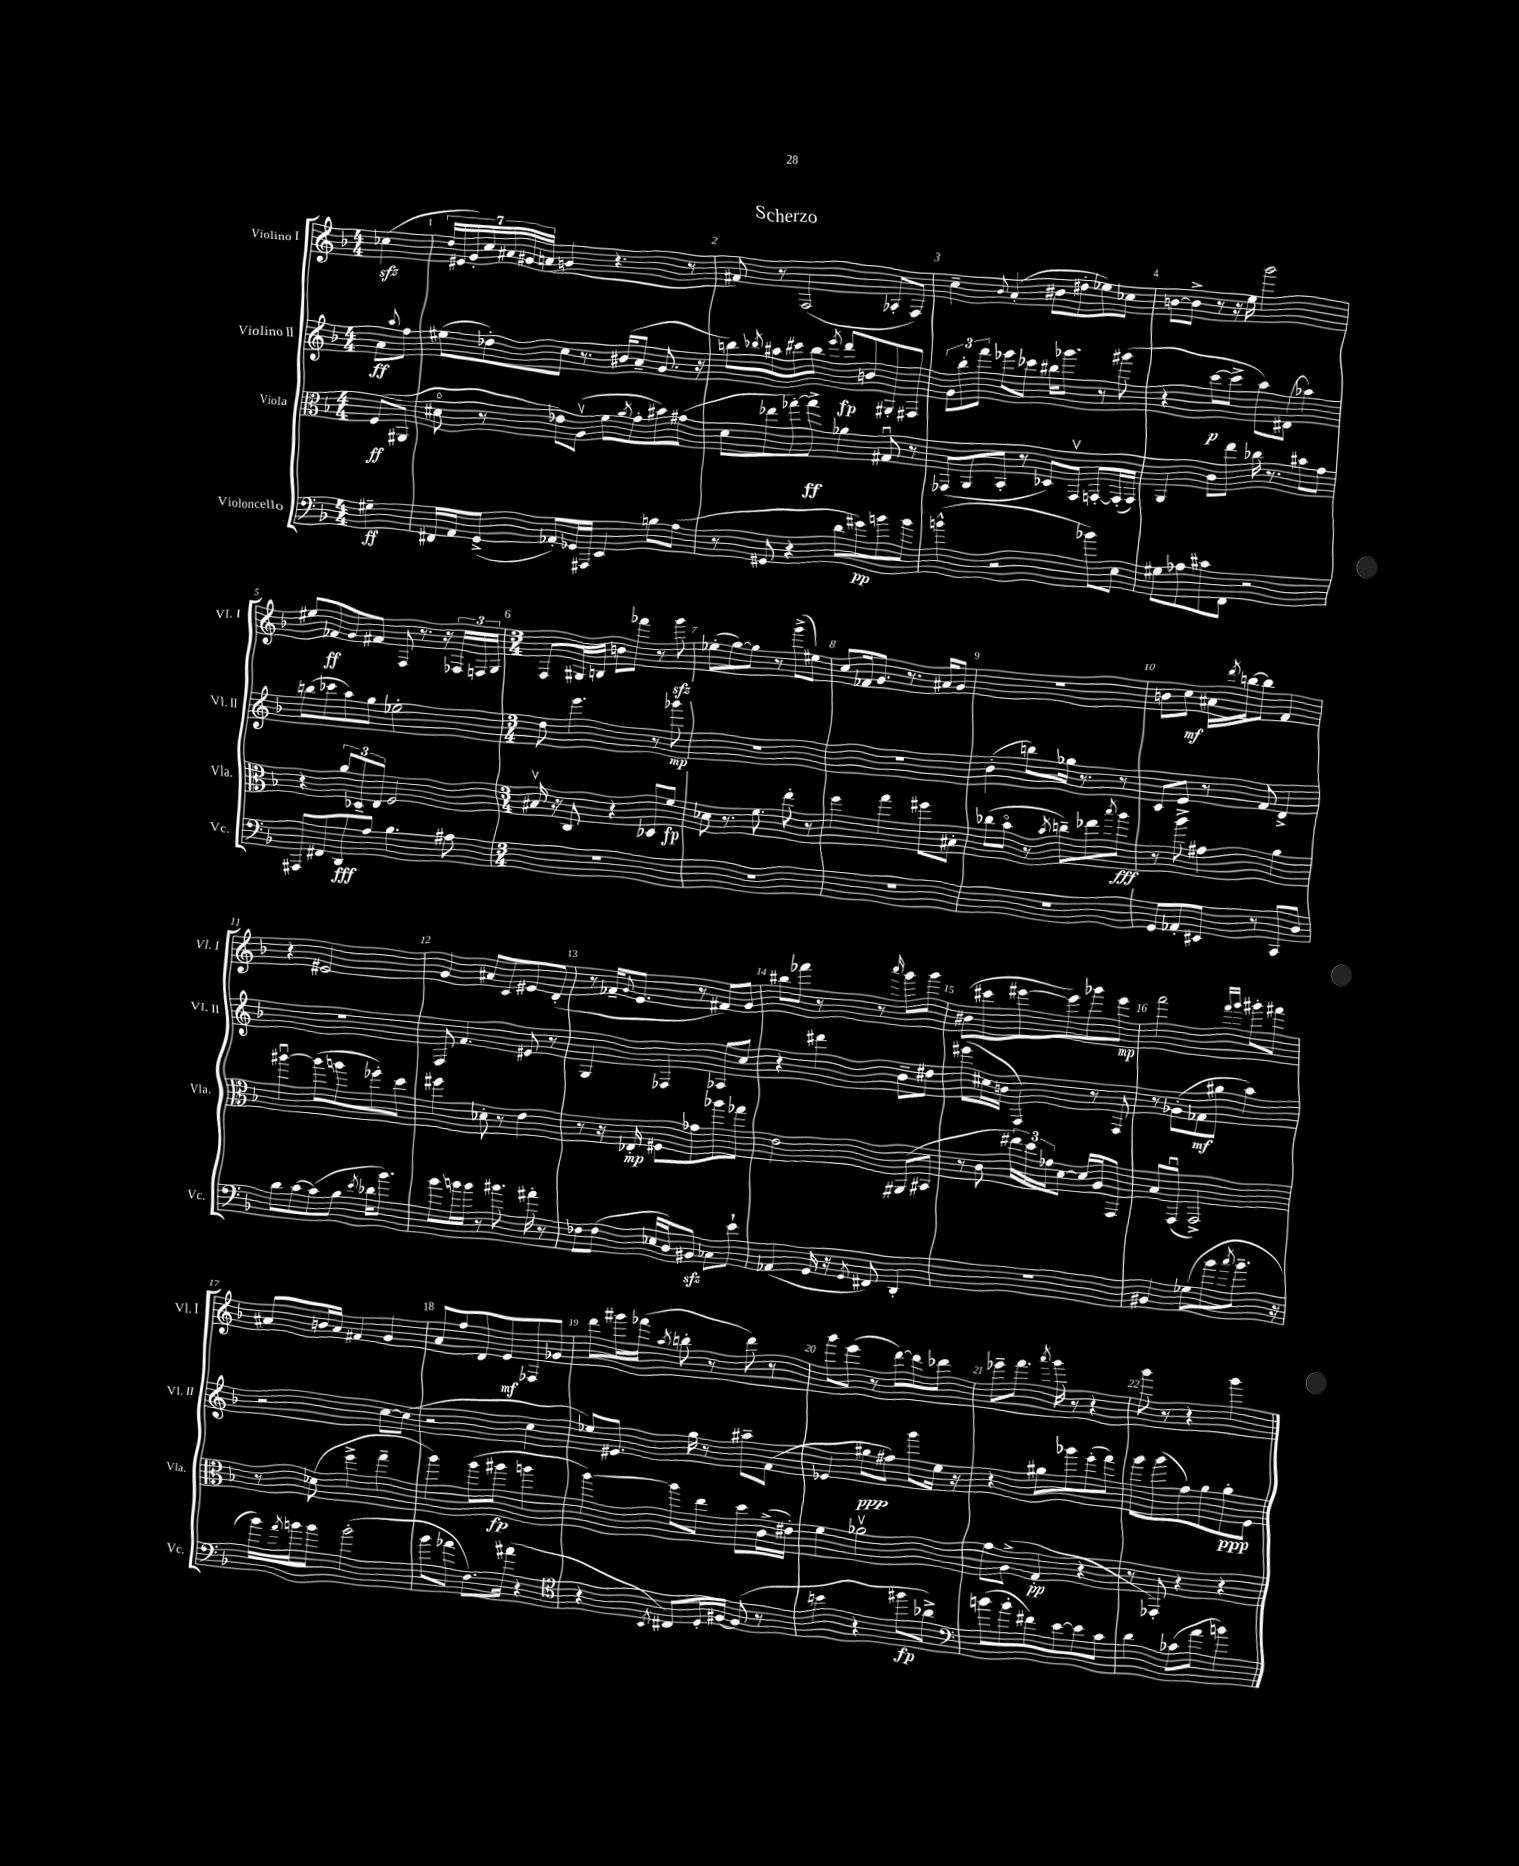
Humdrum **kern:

**kern	**kern	**kern	**kern
*staff4	*staff3	*staff2	*staff1
*clefF4	*clefC3	*clefG2	*clefG2
*k[b-]	*k[b-]	*k[b-]	*k[b-]
*M4/4	*M4/4	*M4/4	*M4/4
4G#~	(8F	8a	(4cc-
.	.	8qqaa	.
.	8AA#	8ff	.
=	=	=	=
16FF#	8d#o	(8ee#	28dd
.	.	.	28e#
16AA	.	.	.
.	.	.	28g')
.	.	.	28cc
(8GG^	8r	8dd-')	.
.	.	.	28a#
.	.	.	28g#
.	.	.	(28a
8AA-')	8e-)	8cc	4g
16GG-	(8Av	8.r	.
16AAA#	.	.	.
4EE	8f	.	4.r
.	.	(16b#	.
.	8qa	.	.
.	8g'	8a~	.
8B	8b#)	8.g	.
(8A	(8g#	.	8r
.	.	16r	.
=	=	=	=
8r	8d	8bb)	8f#)
.	.	8qbb-	.
8GG#	8ee-	8aa#	8r
4r	[8gg-')	8ccc#	(2F
.	8gg-^]	8bb-	.
.	.	8qeee	.
8d	4a-	8ddd	.
8g#)	.	8b	.
8b	8G#u	8G#'	8A-'
8b	8r	8F#	8F)
=	=	=	=
(4b^^	(8GG-	12g	4cc~
.	.	12bb-'	.
.	8AA	.	.
.	.	12fff	.
.	.	.	8qqb-
2r	8BB-'	8eee-	(4a'
.	8r	8ccc-	.
.	8D-)	16bb#	8b#
.	.	8.ggg-	.
.	8GG-v	.	8dd#'
8b-)	[8GG'	8r	8ee-)
8E	(16GG']	(8ggg#	8cc-
.	16GG)	.	.
=	=	=	=
8G#	4AA	4r	[8b
8A-	.	.	8b^]
8c#	8c	[8ccc	8r
8FF	8ee	8ccc^]	16r
.	.	.	16ee
2r	16cc-	8aa)	2ggg
.	8.r	.	.
.	.	(8d#	.
.	8b#	4aa-)	.
.	8g	.	.
=	=	=	=
8AAA#	4r	(8bb	8ee#
8FF#	.	8ccc-	8f-
8DD	12a	8aa)	8g
.	12D-~	.	.
8A	.	8gg	8f#
.	12E	.	.
4.B-	2F	2ee-'	8F
.	.	.	8.r
.	.	.	16r
8A#	.	.	24F-
.	.	.	24F
.	.	.	24G
=	=	=	=
*M3/4	*M3/4	*M3/4	*M3/4
2.r	16B#v	8dd	8F
.	16r	.	.
.	8C	4.eee	16G#
.	.	.	16B
.	4r	.	8b
.	.	.	8fff-
.	8D-	8r	8r
.	8f	8ggg-	8ggg
=	=	=	=
2.r	8d-	2.r	(8ee-'
.	8.r	.	[8gg)
.	.	.	8gg]
.	8.f	.	.
.	.	.	8r
.	8ee'	.	(8ggg^
.	8r	.	8ee#)
=	=	=	=
2.r	4ff	2.r	8cc
.	.	.	16f-
.	.	.	8.g
.	4gg	.	.
.	.	.	8.r
.	8ff#	.	.
.	.	.	16a#
.	8B#'	.	8g
=	=	=	=
2.r	(8cc-	(4b-'	2.r
.	8b-o	.	.
.	8r	8bb)	.
.	8qb-	.	.
.	8cc~)	16gg-	.
.	.	8.r	.
.	8ee-	.	.
.	8qbb-	.	.
.	8aa	8r	.
=	=	=	=
8GG	8r	8c	8b
8AA-'	8aa^	8e	8cc
8EE#	4g#	8r	16a#
.	.	.	8qddd
.	.	.	[16bb
8r	.	8f	8bb]
8CC	4a	4d^	4f
8D	.	.	.
=	=	=	=
8d	[4aa#u	2.r	4r
[8c	.	.	.
(8c]	(8aa#]	.	2e#
8B-	8aa	.	.
8qe	.	.	.
16d-	8ff-')	.	.
8.b-)	.	.	.
.	8dd	.	.
=	=	=	=
8b-	4ff#	8F	4g
16b	.	4.f	.
16b	.	.	.
8r	8d-'	.	8a#
8.b#	8r	.	8c
.	4e	8e#	8e#
16a#'	.	.	.
8r	.	8r	(8d'
=	=	=	=
8F-	8r	4G	8r
(8F-	16r	.	16f-~
.	.	.	8qqg
.	16E-'	.	8.e
16E-	8F#	4F-	.
16D)	.	.	.
8BB#	8g-	.	8r
8C-	8aa-	8A-	8f#)
8e`	8gg-	8cc	8g
=	=	=	=
(4AA-	2e	4r	8bb#
.	.	.	8fff-
16GG	.	4ddd#	8r
16r	.	.	.
8qGG	.	.	.
8FF#)	.	.	8r
.	.	.	16qqaaa
4DD'	(8AA#	8b-~	8ggg
.	8BB#	8dd#	8ggg
=	=	=	=
2.r	8r	(8eee#	(8b#
.	8c	16cc#	8ccc#
.	.	16b	.
.	24ee#)	4F)	[8eee#
.	24dd	.	.
.	24g-	.	.
.	[8d	.	8eee#])
.	16d]	8r	8ggg-
.	16A	.	.
.	8GG	8F	8eee#
=	=	=	=
4BB#	8B-	8r	2fff
.	(8GGu	(8g-'	.
(8G-	2GG^)	8f-	.
8b-	.	8gg#	.
.	.	.	16qqfff
8qcc	.	.	16qqggg
8.b-~	.	4aa)	8ggg#'
.	.	.	8fff#
16r	.	.	.
=	=	=	=
16b-)	8r	2r	8a#
8qa	.	.	.
16b	.	.	.
8b	(8d-	.	16b
.	.	.	16a#
(2b'	4ff^	.	4f#
.	4gg~	[8cc	4g
.	.	(8cc]	.
=	=	=	=
8b-	4aa)	2r	8a
8a-	.	.	8ff
8.F)	(8aa	.	8d
.	8aa#	.	8e
(16a#	.	.	.
4r	4aa	4cc	8F-
.	.	.	8g-
=	=	=	=
*clefC4	*	*	*
4r	[4aa)	8ee-)	8ddd
.	.	8.e#	16ggg#
.	.	.	(16fff-
8qBB-	.	.	8qaa
8C#)	8aa]	.	8bb'
.	.	16gg	.
16D'	8ee	8r	8r
[16F#	.	.	.
(8F#]	8dd	8aa#~	8ddd)
8r	(16c^	(8f	8r
.	16e#')	.	.
=	=	=	=
4b	4f	4e-	8ggg
.	.	.	(8eee
4r	2a-v	8gg#	8r
.	.	8ff#)	[8ddd)
8ff#	.	8ggg	8ddd]
8a-^)	.	16ee	8ddd-
.	.	16r	.
=	=	=	=
*clefF4	*	*	*
(8b	8g	4r	8eee-~
8b'	(8A^	.	8.fff
8f#)	4G'	8gg#	.
.	.	.	8qaaa
.	.	.	16ggg
[8e	.	8ggg-	8r
8e]	4r	(8eee'	4r
8c	.	8fff)	.
=	=	=	=
4d	8r	8ggg	8ggg
.	8GG-')	(8ggg	8r
(8c-	4r	8ff)	4r
8a	.	8gg	.
4b)	4r	8gg'	4ggg
.	.	8e	.
==	==	==	==
*-	*-	*-	*-
